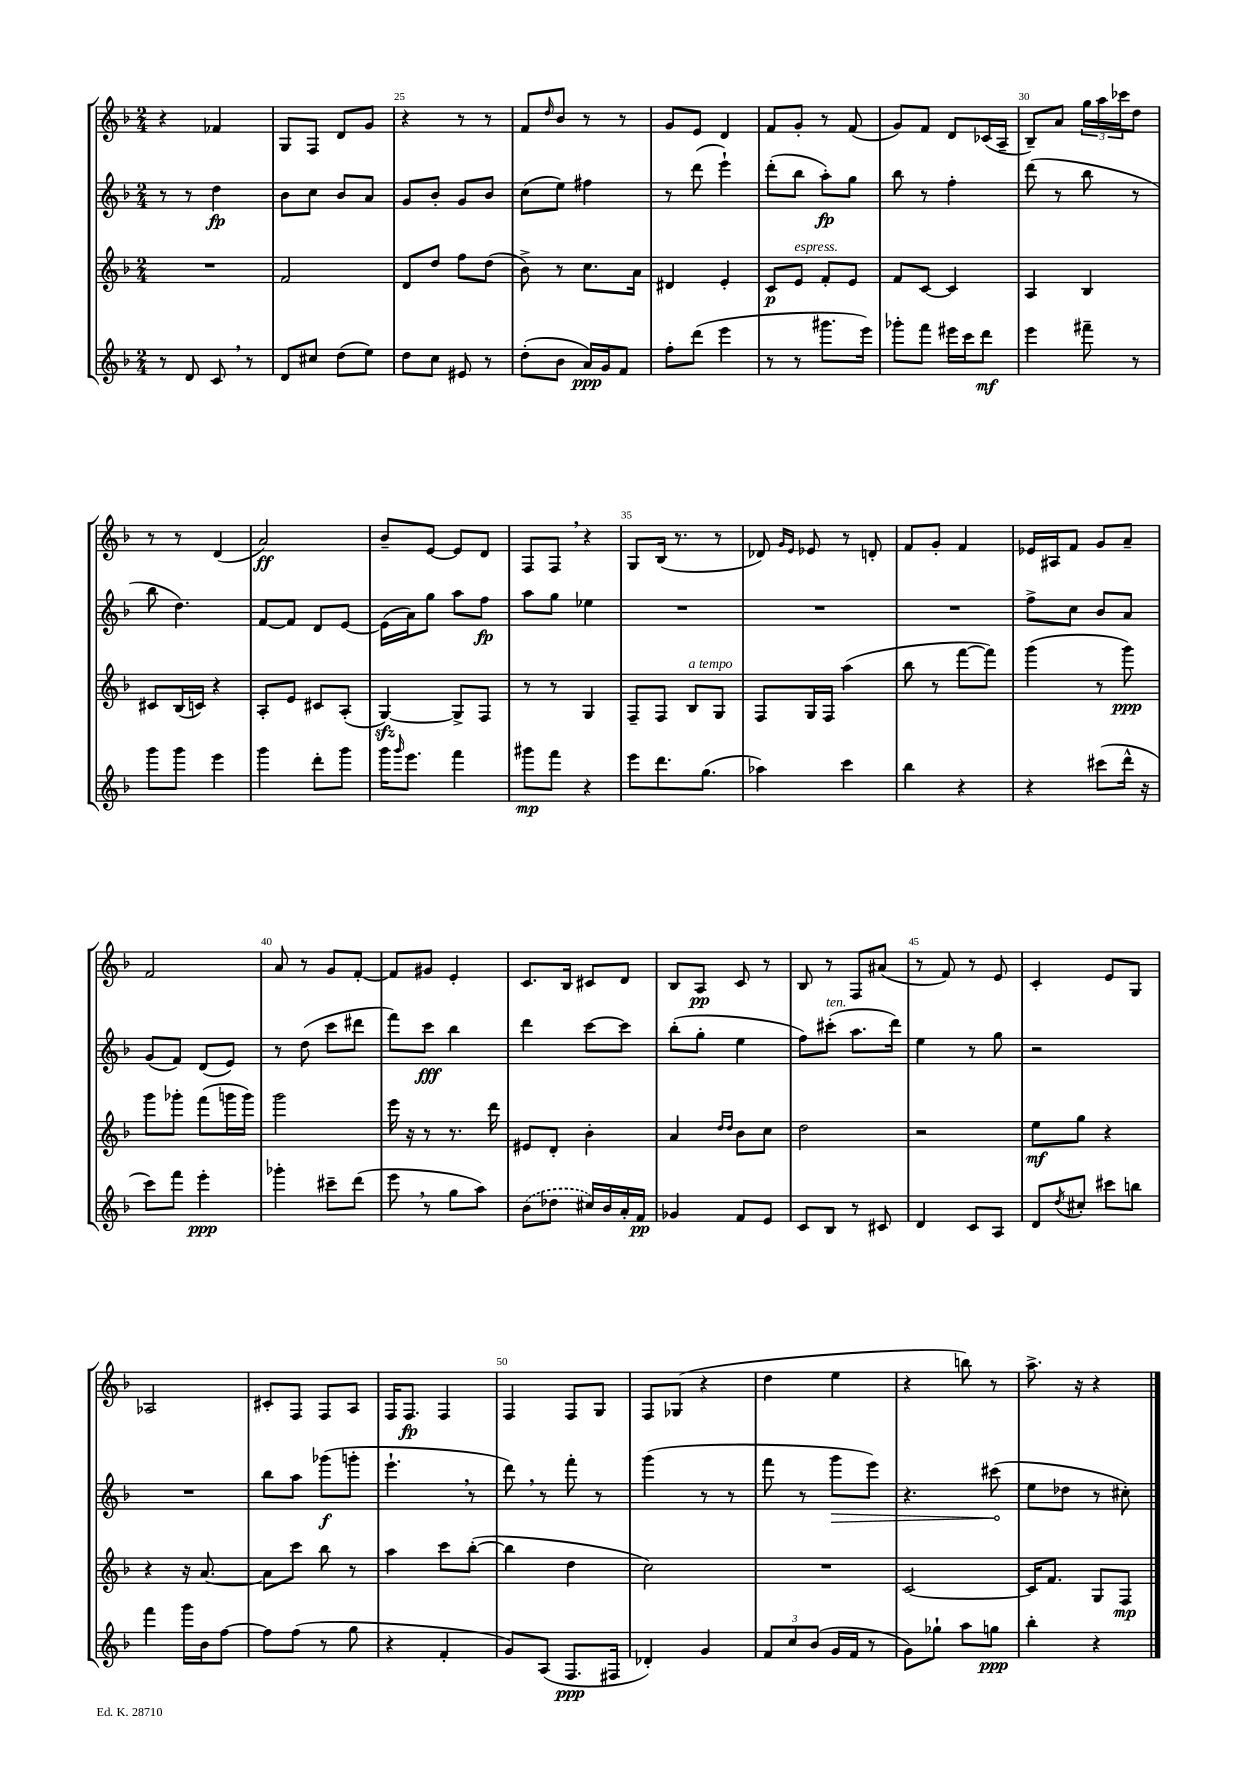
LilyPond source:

<<
\new StaffGroup <<
\new Staff = "s0" {
    \clef treble \key f \major \numericTimeSignature \time 2/4
    r4 fes'4 |
    g8 f8 d'8 g'8 |
    r4 r8 r8 |
    f'8 \grace { d''16 } bes'8 r8 r8 |
    g'8 e'8 d'4 |
    f'8 g'8-. r8 f'8( |
    g'8) f'8 d'8 ces'16( a16-- |
    bes8--) a'8 \tuplet 3/2 { g''16 a''16 ces'''16 } d''8 |
    r8 r8 d'4( |
    a'2\ff) |
    bes'8-- e'8~ e'8 d'8 |
    f8 f8 \breathe r4 |
    g8 bes16( r8. r8 |
    des'8) \grace { g'16 e'16 } ees'8 r8 d'8-. |
    f'8 g'8-. f'4 |
    ees'16 ais16 f'8 g'8 a'8-- |
    f'2 |
    a'8 r8 g'8 f'8~-. |
    f'8 gis'8 e'4-. |
    c'8. bes16 cis'8 d'8 |
    bes8 a8\pp c'8 r8 |
    bes8 r8 f8 ais'8( |
    r8 f'8) r8 e'8 |
    c'4-. e'8 g8 |
    aes2 |
    cis'8-. f8 f8 a8 |
    f16 f8.\fp f4 |
    f4 f8 g8 |
    f8 ges8( r4 |
    d''4 e''4 |
    r4 b''8) r8 |
    a''8.-> r16 r4 \bar "|." |
}
\new Staff = "s1" {
    \clef treble \key f \major \numericTimeSignature \time 2/4
    r8 r8 d''4\fp |
    bes'8 c''8 bes'8 a'8 |
    g'8 bes'8-. g'8 bes'8 |
    c''8( e''8) fis''4 |
    r8 d'''8( e'''4-!) |
    d'''8-.( bes''8 a''8-.\fp) g''8 |
    bes''8 r8 f''4-. |
    d'''8( r8 bes''8 r8 |
    bes''8 d''4.) |
    f'8~ f'8 d'8 e'8~ |
    e'16( a'16) g''8 a''8 f''8\fp |
    a''8 g''8 ees''4 |
    R2 |
    R2 |
    R2 |
    f''8-> c''8 bes'8 a'8 |
    g'8( f'8) d'8( e'8) |
    r8 d''8( c'''8 dis'''8 |
    f'''8) c'''8\fff bes''4 |
    d'''4 c'''8~ c'''8 |
    bes''8-.( g''8-. e''4 |
    f''8) cis'''8-.^\markup { \italic "ten." }( a''8. d'''16) |
    e''4 r8 g''8 |
    r2 |
    R2 |
    bes''8 a''8 ges'''8\f( g'''8-. |
    e'''4.-! \breathe r8 |
    d'''8) \breathe r8 f'''8-. r8 |
    g'''4( r8 r8 |
    f'''8 r8 \once \override Hairpin.circled-tip = ##t g'''8\> e'''8) |
    r4. cis'''8\!( |
    e''8 des''8 r8 cis''8-.) \bar "|." |
}
\new Staff = "s2" {
    \clef treble \key f \major \numericTimeSignature \time 2/4
    R2 |
    f'2 |
    d'8 d''8 f''8 d''8( |
    bes'8->) r8 c''8. a'16 |
    dis'4 e'4-. |
    c'8\p e'8^\markup { \italic "espress." } f'8-. e'8 |
    f'8 c'8~ c'4 |
    a4 bes4 |
    cis'8 bes16( c'16) r4 |
    a8-. e'8 cis'8 a8-.( |
    g4~\sfz) g8-> f8 |
    r8 r8 g4 |
    f8-- f8 bes8^\markup { \italic "a tempo" } g8 |
    f8 g16 f16 a''4( |
    bes''8 r8 f'''8~ f'''8) |
    g'''4( r8 g'''8\ppp) |
    g'''8 ges'''8-. f'''8( g'''16 g'''16) |
    g'''2 |
    e'''16 r16 r8 r8. d'''16 |
    eis'8 d'8-. bes'4-. |
    a'4 \grace { d''16 d''16 } bes'8 c''8 |
    d''2 |
    r2 |
    e''8\mf g''8 r4 |
    r4 r16 a'8.~ |
    a'8 c'''8 bes''8 r8 |
    a''4 c'''8 bes''8~-.( |
    bes''4 d''4 |
    c''2) |
    R2 |
    c'2~ |
    c'16 f'8. g8 f8\mp \bar "|." |
}
\new Staff = "s3" {
    \clef treble \key f \major \numericTimeSignature \time 2/4
    r8 d'8 c'8 \breathe r8 |
    d'8 cis''8 d''8( e''8) |
    d''8 c''8 eis'8 r8 |
    d''8-.( bes'8 a'16\ppp) g'16 f'8 |
    f''8-. d'''8( e'''4 |
    r8 r8 gis'''8. e'''16) |
    ges'''8-. f'''8 eis'''16 c'''16 d'''8\mf |
    e'''4 fis'''8-- r8 |
    g'''8 g'''8 e'''4 |
    g'''4 d'''8-. g'''8 |
    g'''16 \grace { g'''16 } e'''8. f'''4 |
    gis'''8\mp f'''8 r4 |
    e'''8 d'''8. g''8.( |
    aes''4) c'''4 |
    bes''4 r4 |
    r4 cis'''8( d'''16-^ r16 |
    c'''8) f'''8 e'''4-.\ppp |
    ges'''4-. cis'''8-- d'''8( |
    e'''8 \breathe r8 g''8 a''8) |
    \once \slurDashed bes'8( des''8 cis''16) bes'16 a'16-. f'16\pp |
    ges'4 f'8 e'8 |
    c'8 bes8 r8 cis'8 |
    d'4 c'8 a8 |
    d'8 \acciaccatura { d''8 } cis''8-. cis'''8 b''8 |
    f'''4 g'''16 bes'16 f''8~ |
    f''8 f''8( r8 g''8 |
    r4 f'4-. |
    g'8) a8( f8.\ppp fis16 |
    des'4-.) g'4 |
    \tuplet 3/2 { f'8 c''8 bes'8( } g'16 f'16 r8 |
    g'8) ges''8-! a''8 g''8\ppp |
    bes''4-. r4 \bar "|." |
}
>>
>>
\layout { \context { \Score currentBarNumber = #23 \override BarNumber.break-visibility = ##(#f #t #t) barNumberVisibility = #(every-nth-bar-number-visible 5) } }
